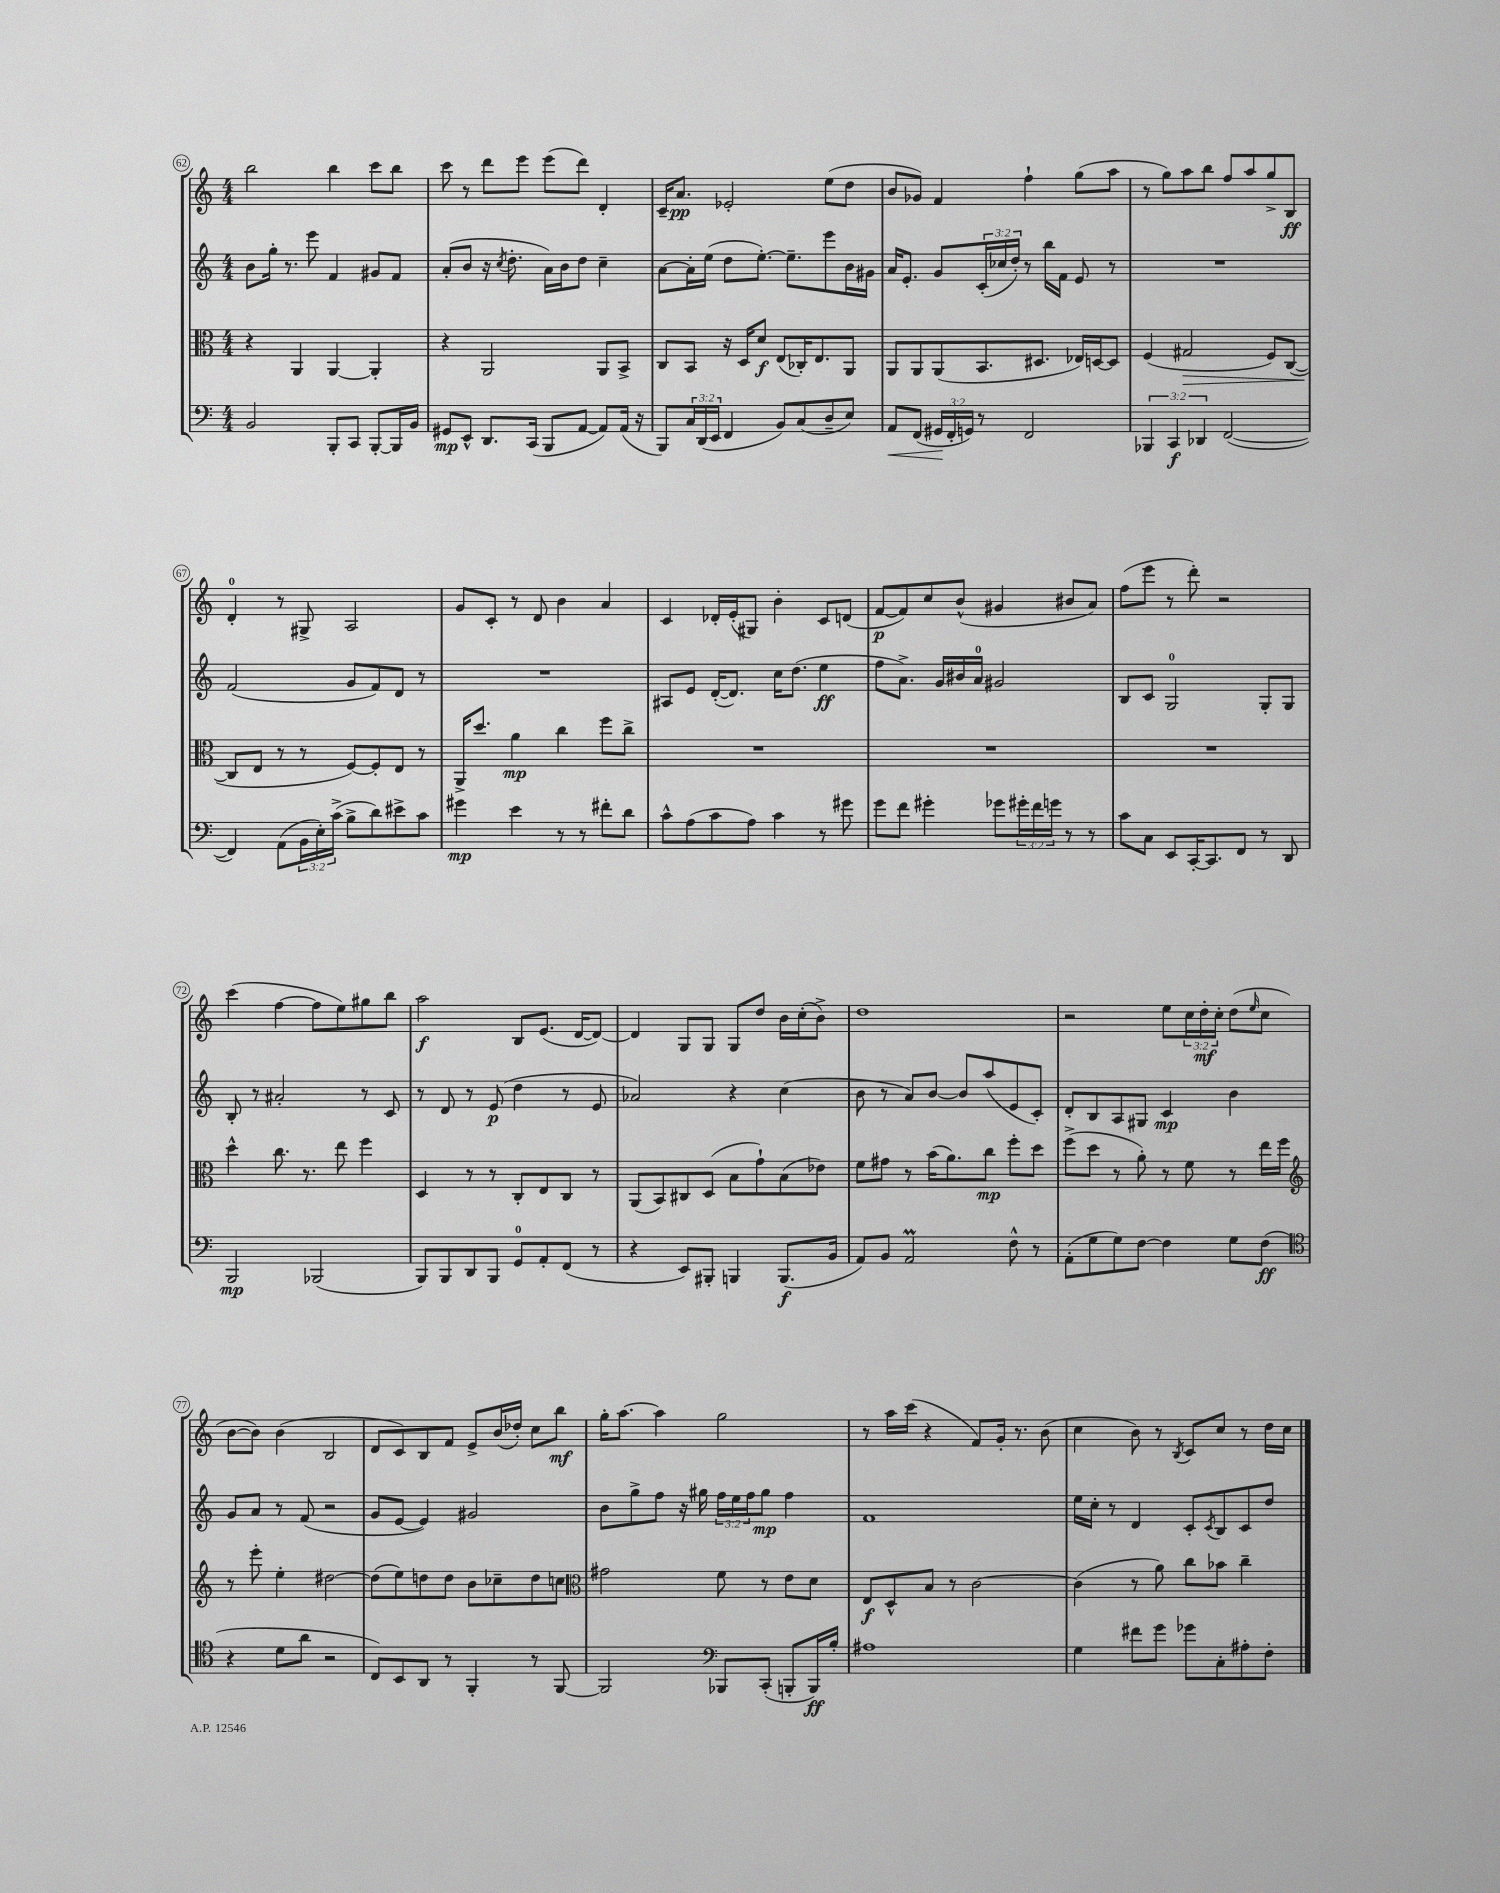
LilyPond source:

<<
\new StaffGroup <<
\new Staff = "s0" {
    \clef treble \key c \major \numericTimeSignature \time 4/4 \override Staff.TupletNumber.text = #tuplet-number::calc-fraction-text
    b''2 b''4 c'''8 b''8 |
    c'''8 r8 d'''8 e'''8 e'''8( d'''8) d'4-. |
    c'16-- a'8.\pp ees'2-. e''8( d''8 |
    b'8 ges'8) f'4 f''4-! g''8( a''8 |
    r8 g''8) a''8 b''8 f''8 a''8 g''8-> b8\ff |
    d'4-0-. r8 gis8-> a2 |
    g'8 c'8-. r8 d'8 b'4 a'4 |
    c'4 des'16-. e'16-.( gis8) b'4-. c'8 d'8( |
    f'8~\p f'8) c''8 b'8-^( gis'4 bis'8 a'8) |
    f''8( e'''8 r8 d'''8-.) r2 |
    c'''4( f''4~ f''8 e''8) gis''8 b''8 |
    a''2\f b8 e'8.( d'16~ d'8~) |
    d'4 g8 g8 g8 d''8 b'16 c''16-.( b'8->) |
    d''1 |
    r2 e''8 \tuplet 3/2 { c''16 d''16-.\mf c''16-. } d''8( \grace { e''16 } c''8 |
    b'8~ b'8) b'4( b2 |
    d'8 c'8) b8 f'8 e'8-> b'16( des''16-.) c''8 b''8\mf |
    g''16-. a''8.~ a''4 g''2 |
    r8 a''16 c'''16( r4 f'8) g'16-. r8. b'8( |
    c''4 b'8) r8 \acciaccatura { b8 } c'8 c''8 r8 d''16 c''16 \bar "|." |
}
\new Staff = "s1" {
    \clef treble \key c \major \numericTimeSignature \time 4/4 \override Staff.TupletNumber.text = #tuplet-number::calc-fraction-text
    b'8 g''16-. r8. e'''8 f'4 gis'8 f'8 |
    a'8-.( b'8 r16 \acciaccatura { c''8 } d''8.-. a'16) b'16 d''8 c''4-- |
    a'8~ a'16-. e''16( d''8 e''8.~-.) e''8.-- e'''8 b'16 gis'16 |
    a'16 e'8.-. g'8 \tuplet 3/2 { c'16-.( ces''16 d''16-.) } r8 b''16 f'16 e'8 r8 |
    R1 |
    f'2( g'8 f'8) d'8 r8 |
    R1 |
    ais8 e'8 d'16~-.( d'8.) c''16 d''8.( e''4\ff |
    f''8 a'8.->) g'16 bis'16 a'16-0 gis'2 |
    b8 c'8 g2-0 g8-. g8 |
    b8-. r8 ais'2-. r8 c'8 |
    r8 d'8 r8 e'8\p( d''4 r8 e'8 |
    aes'2) r4 c''4( |
    b'8 r8 a'8) b'8~ b'8 a''8( e'8 c'8-.) |
    d'8-. b8 a8 gis8 c'4\mp b'4 |
    g'8 a'8 r8 f'8( r2 |
    g'8 e'8~ e'4) gis'2 |
    b'8 g''8-> f''8 r16 gis''16 \tuplet 3/2 { f''16 e''16 f''16 } gis''8\mp f''4 |
    f'1 |
    e''16 c''16-. r8 d'4 c'8-. \acciaccatura { c'8 } b8 c'8 d''8 \bar "|." |
}
\new Staff = "s2" {
    \clef alto \key c \major \numericTimeSignature \time 4/4
    r4 a,4 a,4~ a,4-. |
    r4 a,2 a,8 b,8-> |
    c8 b,8 r16 d16 d'8\f e8( ces16-.) e8. a,8 |
    a,8 a,8 a,8( b,8. dis8. ees16) d16~ d8 |
    f4( gis2\> f8) c8~( |
    c8\! e8 r8 r8 f8~) f8-. e8 r8 |
    a,16-> d''8. a'4\mp c''4 f''8 c''8-> |
    R1 |
    R1 |
    R1 |
    d''4-^ c''8. r8. e''8 f''4 |
    d4 r8 r8 c8-. e8 c8 r8 |
    a,8( b,8) cis8 d8( b8 g'8-!) b8( ees'8) |
    f'8 gis'8 r8 b'16( a'8.) c''8\mp f''8-. d''8 |
    f''8->( d''8 r8 a'8-.) r8 f'8 r8 e''16 f''16 |
    \clef treble r8 e'''8-. e''4-. dis''2~ |
    dis''8( e''8) d''8 d''8 b'8 ces''8-- d''8 c''8 |
    \clef alto gis'2 f'8 r8 e'8 d'8 |
    e8\f d8-^ b8 r8 c'2~ |
    c'4( r8 a'8) c''8 bes'8 c''4-- \bar "|." |
}
\new Staff = "s3" {
    \clef bass \key c \major \numericTimeSignature \time 4/4 \override Staff.TupletNumber.text = #tuplet-number::calc-fraction-text
    b,2 b,,8-. c,8 b,,8~-. b,,16 b,16 |
    gis,8\mp e,8-^ d,8. c,16( b,,8 a,8~ a,8) a,16( r16 |
    b,,8) \tuplet 3/2 { c16 d,16( e,16 } f,4 b,8) c8( d8-- e8) |
    a,8\< f,8( \tuplet 3/2 { gis,16\! f,16-. g,16) } r8 f,2 |
    \tuplet 3/2 { bes,,4 c,4\f des,4 } f,2~( |
    f,4) a,8( \tuplet 3/2 { b,16 e16-.) c'16->( } b8-> d'8) eis'8-> c'8 |
    gis'4\mp e'4 r8 r8 fis'8-. d'8 |
    c'8-^ a8( c'8 a8) c'4 r8 gis'8 |
    g'8 f'8 gis'4-. ges'8 \tuplet 3/2 { gis'16-. f'16 g'16 } r8 r8 |
    c'8 c8 e,8 c,16~-. c,8. f,8 r8 d,8 |
    b,,2\mp bes,,2( |
    b,,8) b,,8 d,8 b,,8 g,8-0 a,8-. f,8( r8 |
    r4 e,8) bis,,8-. b,,4 b,,8.\f( b,16 |
    a,8) b,8 a,2\prall f8-^ r8 |
    a,8-.( g8 g8) f8~ f4 g8 f8\ff( |
    \clef tenor r4 d'8 a'8 r2 |
    c8) b,8 a,8 r8 f,4-. r8 f,8~ |
    f,2 \clef bass bes,,8 c,8-.( b,,8-. b,,16\ff) b16-. |
    ais1 |
    g4 fis'8 g'8 ges'8 c8-. ais8-. f8-. \bar "|." |
}
>>
>>
\layout { \context { \Score currentBarNumber = #62 \override BarNumber.stencil = #(make-stencil-circler 0.1 0.3 ly:text-interface::print) } }
